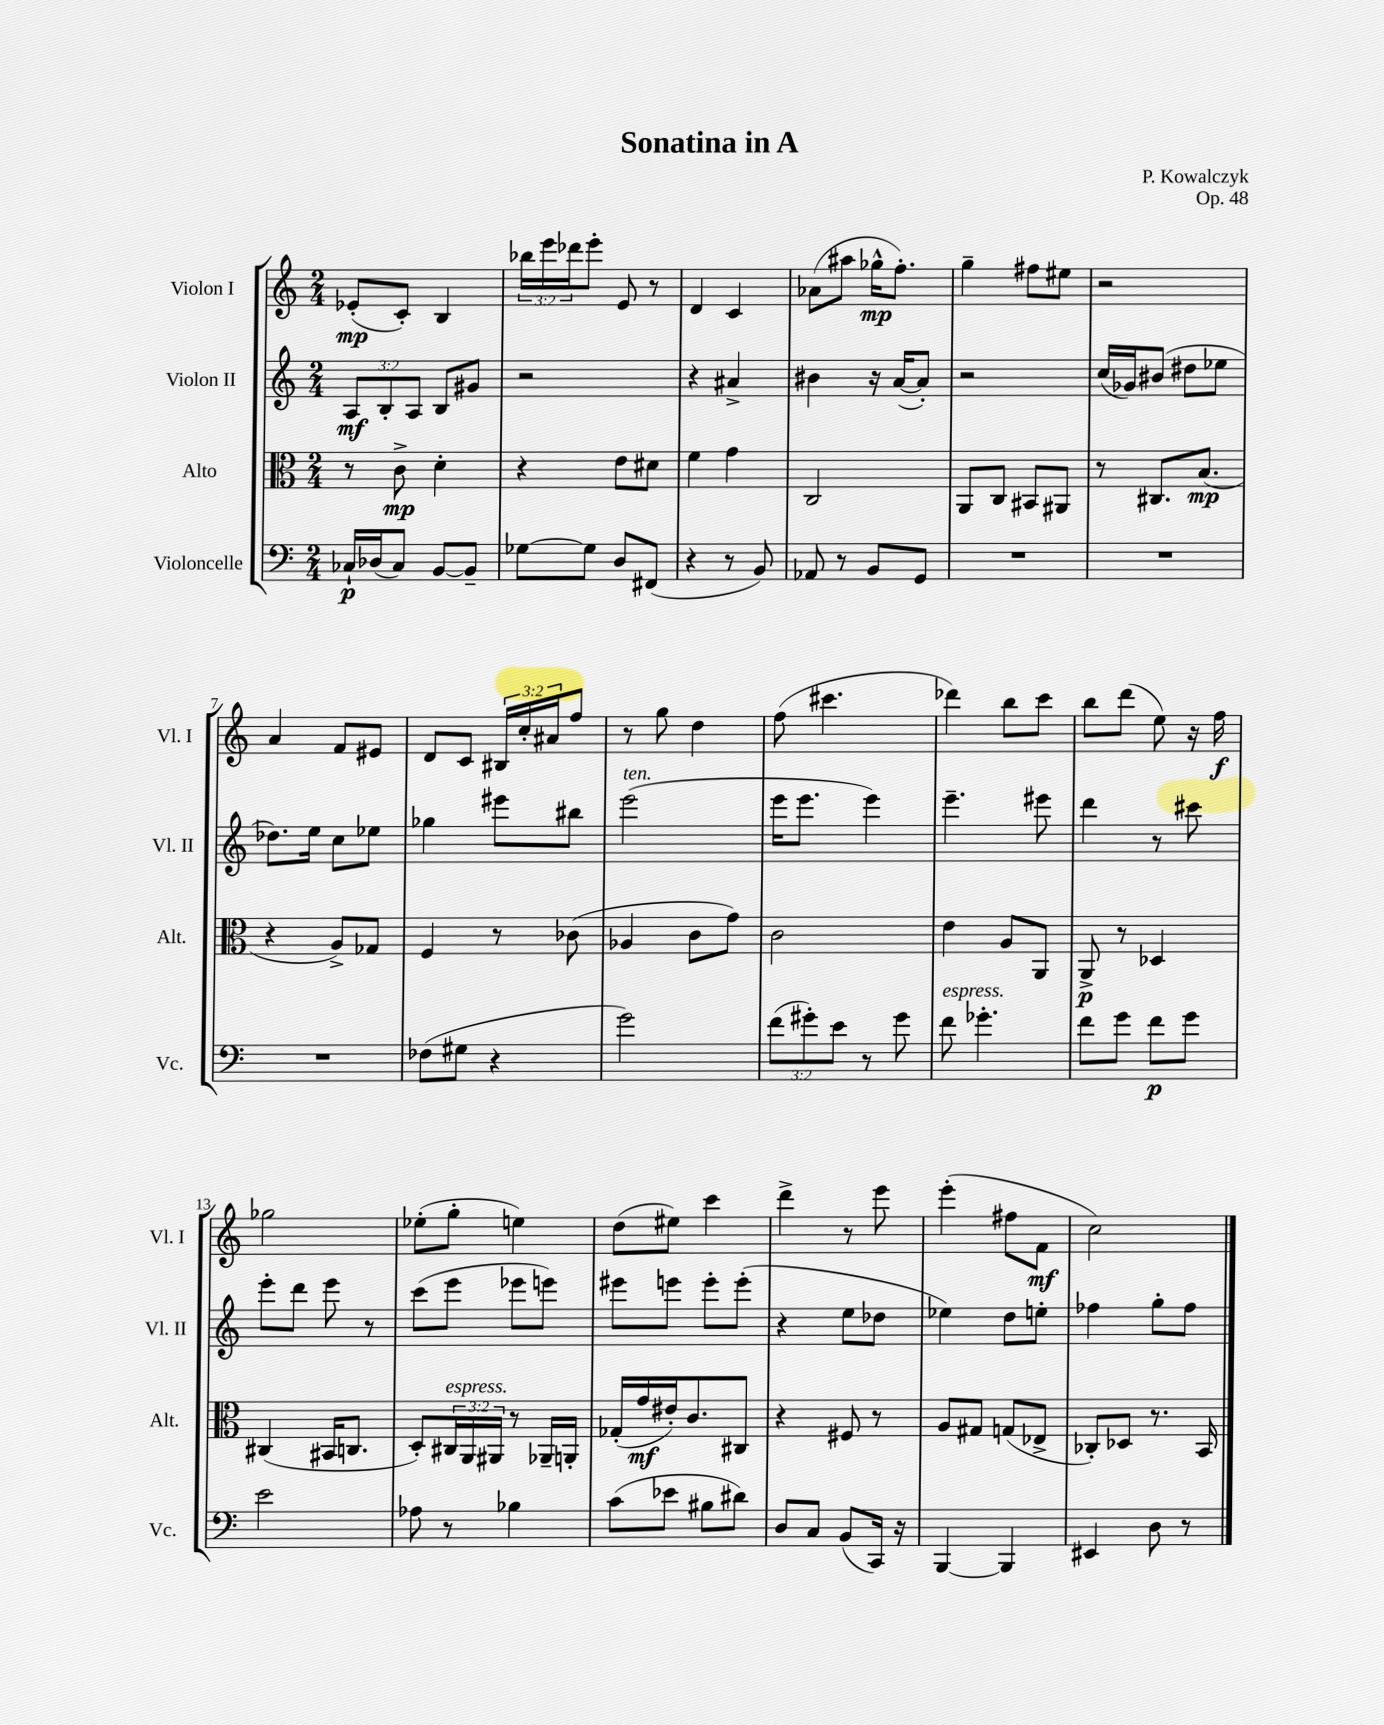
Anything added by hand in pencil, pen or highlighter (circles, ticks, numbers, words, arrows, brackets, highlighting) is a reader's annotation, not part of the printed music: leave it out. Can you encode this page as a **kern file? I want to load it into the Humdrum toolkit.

**kern	**kern	**kern	**kern
*staff4	*staff3	*staff2	*staff1
*clefF4	*clefC3	*clefG2	*clefG2
*k[]	*k[]	*k[]	*k[]
*M2/4	*M2/4	*M2/4	*M2/4
16C-`/LL	8r	12A/L	(8e-'/L
(16D-/J	.	.	.
.	.	12B'/	.
8C-/J)	8c^\	.	8c'/J)
.	.	12A/J	.
[8BB/L	4d'\	8B/L	4B/
8BB~/]J	.	8g#/J	.
=	=	=	=
[8G-\L	4r	2r	24bb-\LL
.	.	.	24eee\
.	.	.	24ddd-\J
8G-\]J	.	.	8eee'\J
8D/L	8e\L	.	8e/
(8FF#/J	8d#\J	.	8r
=	=	=	=
4r	4f\	4r	4d/
8r	4g\	4a#^/	4c/
8BB/)	.	.	.
=	=	=	=
8AA-/	2C/	4b#\	(8a-\L
8r	.	.	8aa#\J
8BB/L	.	16r	16gg-^^\LK
.	.	([16a/LK	8.ff'\J)
8GG/J	.	8a'/]J)	.
=	=	=	=
2r	8AA/L	2r	4gg~\
.	8C/J	.	.
.	8BB#/L	.	8ff#\L
.	8AA#/J	.	8ee#\J
=	=	=	=
2r	8r	(16cc/LL	2r
.	.	16g-/J)	.
.	8.C#/L	(8b#/J	.
.	.	8dd#\L	.
.	(8.B/J	.	.
.	.	8ee-\J	.
=	=	=	=
2r	4r	8.dd-\L)	4a/
.	.	16ee\Jk	.
.	8A^/L)	8cc\L	8f/L
.	8G-/J	8ee-\J	8e#/J
=	=	=	=
(8F-\L	4F/	4gg-\	8d/L
8G#\J	.	.	8c/J
4r	8r	8eee#\L	24B#/LL
.	.	.	24cc'/
.	.	.	24a#/J
.	(8c-\	8bb#\J	8ff/J
=	=	=	=
2g\)	4A-/	(2eee\	8r
.	.	.	8gg\
.	8c\L	.	4dd\
.	8g\J)	.	.
=	=	=	=
(12f\L	2c\	16eee\LK	(8ff\
.	.	8.eee\J	.
12g#'\)	.	.	.
.	.	.	4.ccc#\
12e\J	.	.	.
8r	.	4eee\)	.
8g#\	.	.	.
=	=	=	=
8f\	4e\	4.eee~\	4ddd-\)
4.g-'\	.	.	.
.	8A/L	.	8bb\L
.	8AA/J	8eee#\	8ccc\J
=	=	=	=
8f\L	8AA^/	4ddd\	8bb\L
8g\J	8r	.	(8ddd\J
8f\L	4D-/	8r	8ee\)
8g\J	.	8ccc#\	16r
.	.	.	16ff\
=	=	=	=
2e\	(4C#/	8eee'\L	2gg-\
.	.	8ddd\J	.
.	16BB#/LK	8eee\	.
.	8.C/J	.	.
.	.	8r	.
=	=	=	=
8A-\	8D'/L)	(8ccc\L	(8ee-'\L
8r	24C#/L	8eee\J	8gg'\J
.	24AA/	.	.
.	24AA#/JJ	.	.
4B-\	8r	8eee-\L	4ee\)
.	16AA-~/LL	8eee\J)	.
.	16AA'/JJ	.	.
=	=	=	=
(8c\L	(16G-'/LL	8eee#\L	(8dd\L
.	16g/	.	.
8e-\J	16e#'/J)	8eee\J	8ee#\J)
.	8.c/	.	.
8B#\L	.	8eee'\L	4ccc\
8d#\J)	8C#/J	(8eee'\J	.
=	=	=	=
8D/L	4r	4r	4ddd^\
8C/J	.	.	.
(8BB/L	8F#/	8ee\L	8r
16CC/Jk)	8r	8dd-\J	8eee\
16r	.	.	.
=	=	=	=
[4BBB/	8A/L	4ee-\)	(4eee'\
.	8G#/J	.	.
4BBB/]	(8G/L	8dd\L	8ff#\L
.	8E-^/J	8ee'\J	8f\J
=	=	=	=
4EE#/	8C-'/L)	4ff-\	2cc\)
.	8D-/J	.	.
8D\	8.r	8gg'\L	.
8r	.	8ff-\J	.
.	16BB/	.	.
==	==	==	==
*-	*-	*-	*-
